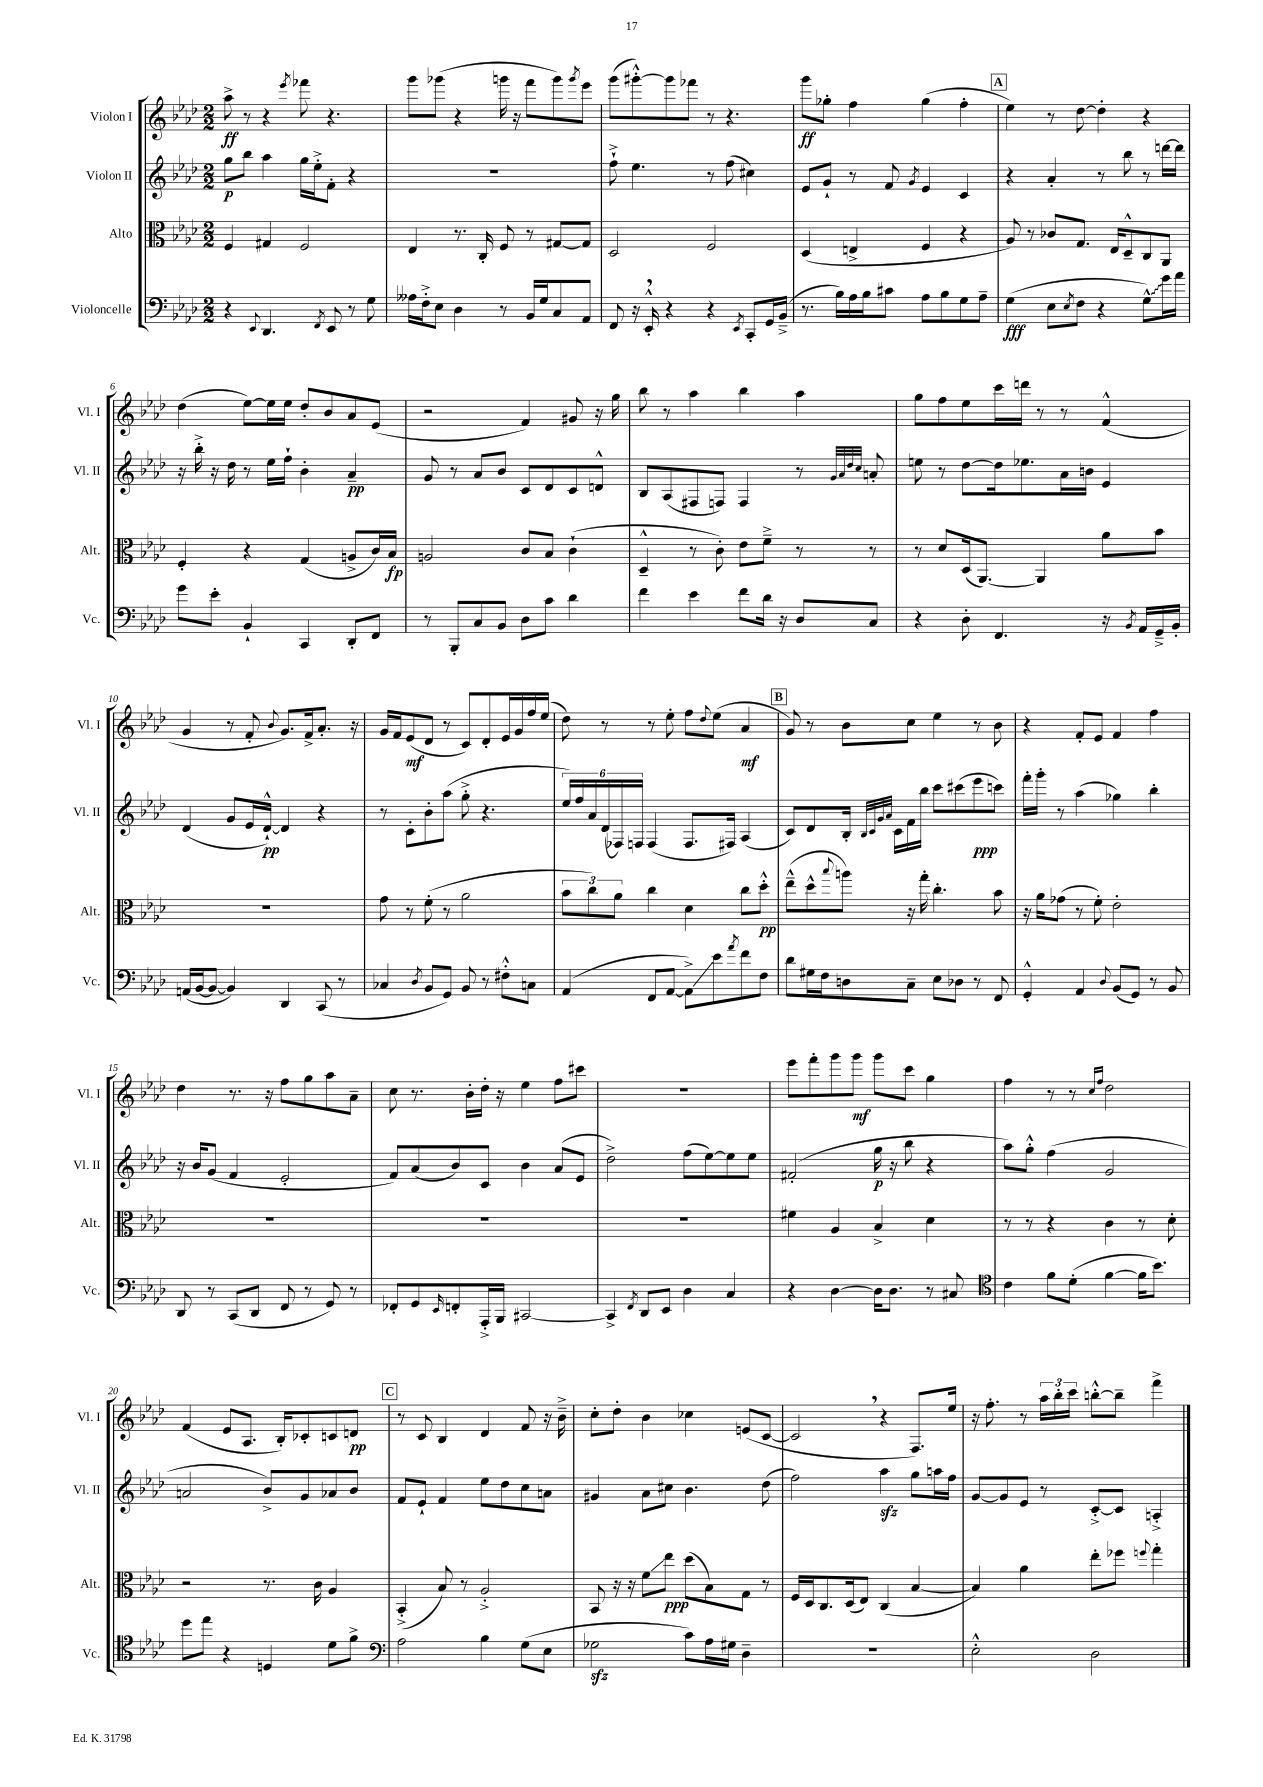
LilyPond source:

<<
\new StaffGroup <<
\new Staff = "s0" \with { instrumentName = "Violon I" shortInstrumentName = "Vl. I" } {
    \clef treble \key aes \major \numericTimeSignature \time 2/2
    aes''8->\ff r8 r4 \acciaccatura { ees'''8 } fes'''8 r4. |
    g'''8 ges'''8( r4 g'''16 r16 f'''8 g'''8) \acciaccatura { g'''8 } ees'''8 |
    g'''8( gis'''8~-.-^) gis'''8 fes'''8 r8 r4. |
    g'''8\ff ges''8-. f''4 ges''4( f''4-. |
    \mark \markup { \box "A" } ees''4) r8 des''8~ des''4-. r4 |
    des''4( ees''8~) ees''16 ees''16 des''8-. bes'8 aes'8 ees'8( |
    r2 f'4) gis'8 r16 g''16 |
    bes''8 r8 aes''4 bes''4 aes''4 |
    g''8 f''8 ees''8 c'''16 d'''16 r8 r8 f'4-^( |
    g'4 r8 f'8-. \appoggiatura { bes'8 } g'8.) f'16-> aes'8.-. r16 |
    g'16 f'16 ees'8\mf( des'8 r8 c'8) des'8-. ees'16 g'16 f''16 ees''16( |
    des''8) r8 r8 ees''8-. f''8 \appoggiatura { des''8 } ees''8( aes'4\mf |
    \mark \markup { \box "B" } g'8) r8 bes'8 c''8 ees''4 r8 bes'8 |
    r4 f'8-. ees'8 f'4 f''4 |
    des''4 r8. r16 f''8 g''8 aes''8 aes'8-- |
    c''8 r8. bes'16-. des''16-. r16 ees''4 f''8 cis'''8 |
    R1 |
    ees'''8 f'''8-. g'''8 g'''8\mf g'''8 c'''8 g''4 |
    f''4 r8 r8 \grace { c''16 f''16 } des''2 |
    f'4( ees'8 aes8. bes16-.) ces'8-. c'8 d'8\pp |
    \mark \markup { \box "C" } r8 c'8 bes4 des'4 f'8 r16 bes'16---> |
    c''8-. des''8-. bes'4 ces''4 e'8( c'8~ |
    c'2 \breathe r4 f8.) ees''16 |
    r16 f''8.-. r8 \tuplet 3/2 { aes''16 bes''16-. c'''16 } b''8~-.-^ b''8-- f'''4-> \bar "|." |
}
\new Staff = "s1" \with { instrumentName = "Violon II" shortInstrumentName = "Vl. II" } {
    \clef treble \key aes \major \numericTimeSignature \time 2/2
    g''8\p bes''8 aes''4 g''16 ees''16-.-> f'8-. r4 |
    R1 |
    f''8-!-> ees''4. r8 f''8( cis''4) |
    ees'8 g'8-! r8 f'8 \acciaccatura { g'8 } ees'4 c'4 |
    \mark \markup { \box "A" } r4 aes'4-. r8 bes''8 r8 d'''16~ d'''16 |
    r16 bes''16-.-> r16 des''16 r8 ees''16 f''16-! bes'4-. aes'4--\pp |
    g'8 r8 aes'8 bes'8 c'8 des'8 c'8 d'8-^ |
    bes8 aes8( fis8 f8) f4 r8 \grace { g'32 aes'32 des''32 c''32 } a'8-. |
    e''8 r8 des''8~ des''16 ees''8. aes'16 b'16 ees'4 |
    des'4( g'8 ees'16 des'16~-!-^\pp) des'4 r4 |
    r8 c'8-. bes'8-. aes''8( g''8-.-> r4. |
    \tuplet 6/4 { ees''16) f''16 aes'16 des'16( fes16) f16 } f4( f8. fis16) aes4( |
    \mark \markup { \box "B" } c'8) des'8 bes16-. \grace { bes32 c'32 g'32 aes'32 } c'16 f'16 bes''16 c'''8 cis'''8( ees'''8\ppp c'''8) |
    f'''16-. g'''16-. r8 aes''4( ges''4) bes''4-. |
    r16 bes'16 g'8( f'4 ees'2-. |
    f'8) aes'8( bes'8) c'8 bes'4 aes'8( ees'8 |
    des''2->) f''8( ees''8~) ees''8 ees''8 |
    fis'2-.( g''16\p r16 bes''8 r4 |
    aes''8) g''8-.-^ f''4( g'2 |
    a'2 bes'8->) g'8 aes'8 bes'8 |
    \mark \markup { \box "C" } f'8 ees'8-! f'4 ees''8 des''8 c''8 a'8 |
    gis'4 aes'8 cis''8 bes'4. des''8( |
    f''2) aes''4\sfz g''8 a''16 f''16 |
    g'8~ g'8 ees'8 r8 c'8~-.-> c'8 a4-.-> \bar "|." |
}
\new Staff = "s2" \with { instrumentName = "Alto" shortInstrumentName = "Alt." } {
    \clef alto \key aes \major \numericTimeSignature \time 2/2
    f4 gis4 f2 |
    ees4 r8. c16-. f8 r8 gis8~ gis8 |
    des2 f2 |
    des4( e4-> f4 r4 |
    \mark \markup { \box "A" } aes8) r8 ces'8 g8. ees16 des8---^ c8 aes,8 |
    f4-. r4 g4( a8-> c'16) bes16\fp |
    a2 c'8 bes8 c'4-!( |
    des4---^ r8 c'8-.) ees'8 f'8---> r8 r8 |
    r8 des'8 des16( aes,8.~) aes,4 aes'8 bes'8 |
    R1 |
    g'8 r8 f'8-.( r8 aes'2 |
    \tuplet 3/2 { bes'8 c''8) aes'8 } c''4 des'4 c''8 des''8-.-^\pp |
    \mark \markup { \box "B" } ees''8---^( des''8-^ \appoggiatura { bes''8 } a''8) r16 g''16-. c''4.-. bes'8 |
    r16 aes'16 ges'8( r8 f'8-.) ees'2-. |
    R1 |
    R1 |
    R1 |
    fis'4 aes4 bes4-> des'4 |
    r8 r8 r4 c'4 r8 des'8-. |
    r2 r8. c'16 aes4 |
    \mark \markup { \box "C" } bes,4-.->( bes8) r8 aes2-.-> |
    bes,8 r16 r16 f'8\glissando ees''8\ppp des''8( bes8) g8 r8 |
    f16 des16 c8. des16( ees8) c4( bes4~ |
    bes4) aes'4 ees''8-. fes''8 \appoggiatura { f''8 } g''4-. \bar "|." |
}
\new Staff = "s3" \with { instrumentName = "Violoncelle" shortInstrumentName = "Vc." } {
    \clef bass \key aes \major \numericTimeSignature \time 2/2
    r4 \appoggiatura { ees,8 } des,4. \acciaccatura { f,8 } ees,8 r8 g8 |
    aeses16 f16-.-> ees8 des4 r8 bes,16 g16 c8 aes,8 |
    f,8 r16 ees,16-.-^ \breathe r4 r4 \acciaccatura { ees,8 } c,8-. g,16 bes,16--->( |
    r8. bes16) aes16 bes16 cis'8 aes8 bes8 g8 aes8-- |
    \mark \markup { \box "A" } g4\fff( ees8 \acciaccatura { ees8 } f8 r4 \once \override Glissando.style = #'zigzag g8-^\glissando) g'16 aes'16 |
    g'8 ees'8-. bes,4-! c,4 des,8-. f,8 |
    r8 bes,,8-. c8 bes,8 des8 c'8 des'4 |
    f'4 ees'4 f'8 des'16 r16 des8 c8 |
    r4 des8-. f,4. r16 \acciaccatura { bes,8 } aes,16 g,16---> bes,16-. |
    a,16( bes,16~ bes,8~ bes,4) des,4 c,8( r8 |
    ces4 \acciaccatura { des8 } bes,8 g,8) bes,8 r8 fis8-.-^ c8 |
    aes,4( f,8 aes,8~ aes,8->\glissando) ees'8 \acciaccatura { aes'8 } f'8 f8 |
    \mark \markup { \box "B" } des'8 gis16 f16 d8 c8-- ees8 des8 r8 f,8 |
    g,4-.-^ aes,4 \appoggiatura { des8 } bes,8( g,8) r8 bes,8 |
    des,8 r8 c,8( des,8 f,8 r8 g,8) r8 |
    fes,8-. g,8 \grace { ees,16 } f,8-. aes,,16-.-> bes,,16 cis,2~ |
    cis,4-> \acciaccatura { f,8 } des,8 ees,8 des4 c4 |
    r4 des4~ des16 des8. r8 cis8 |
    \clef tenor c'4 f'8 des'8-.( f'4~ f'16 bes'8.) |
    des''8 ees''8 r4 d4 des'8 f'8-> |
    \mark \markup { \box "C" } \clef bass aes2 bes4 g8( ees8 |
    ges2\sfz c'8) aes16 gis16 des4-- |
    R1 |
    ees2-.-^ des2 \bar "|." |
}
>>
>>
